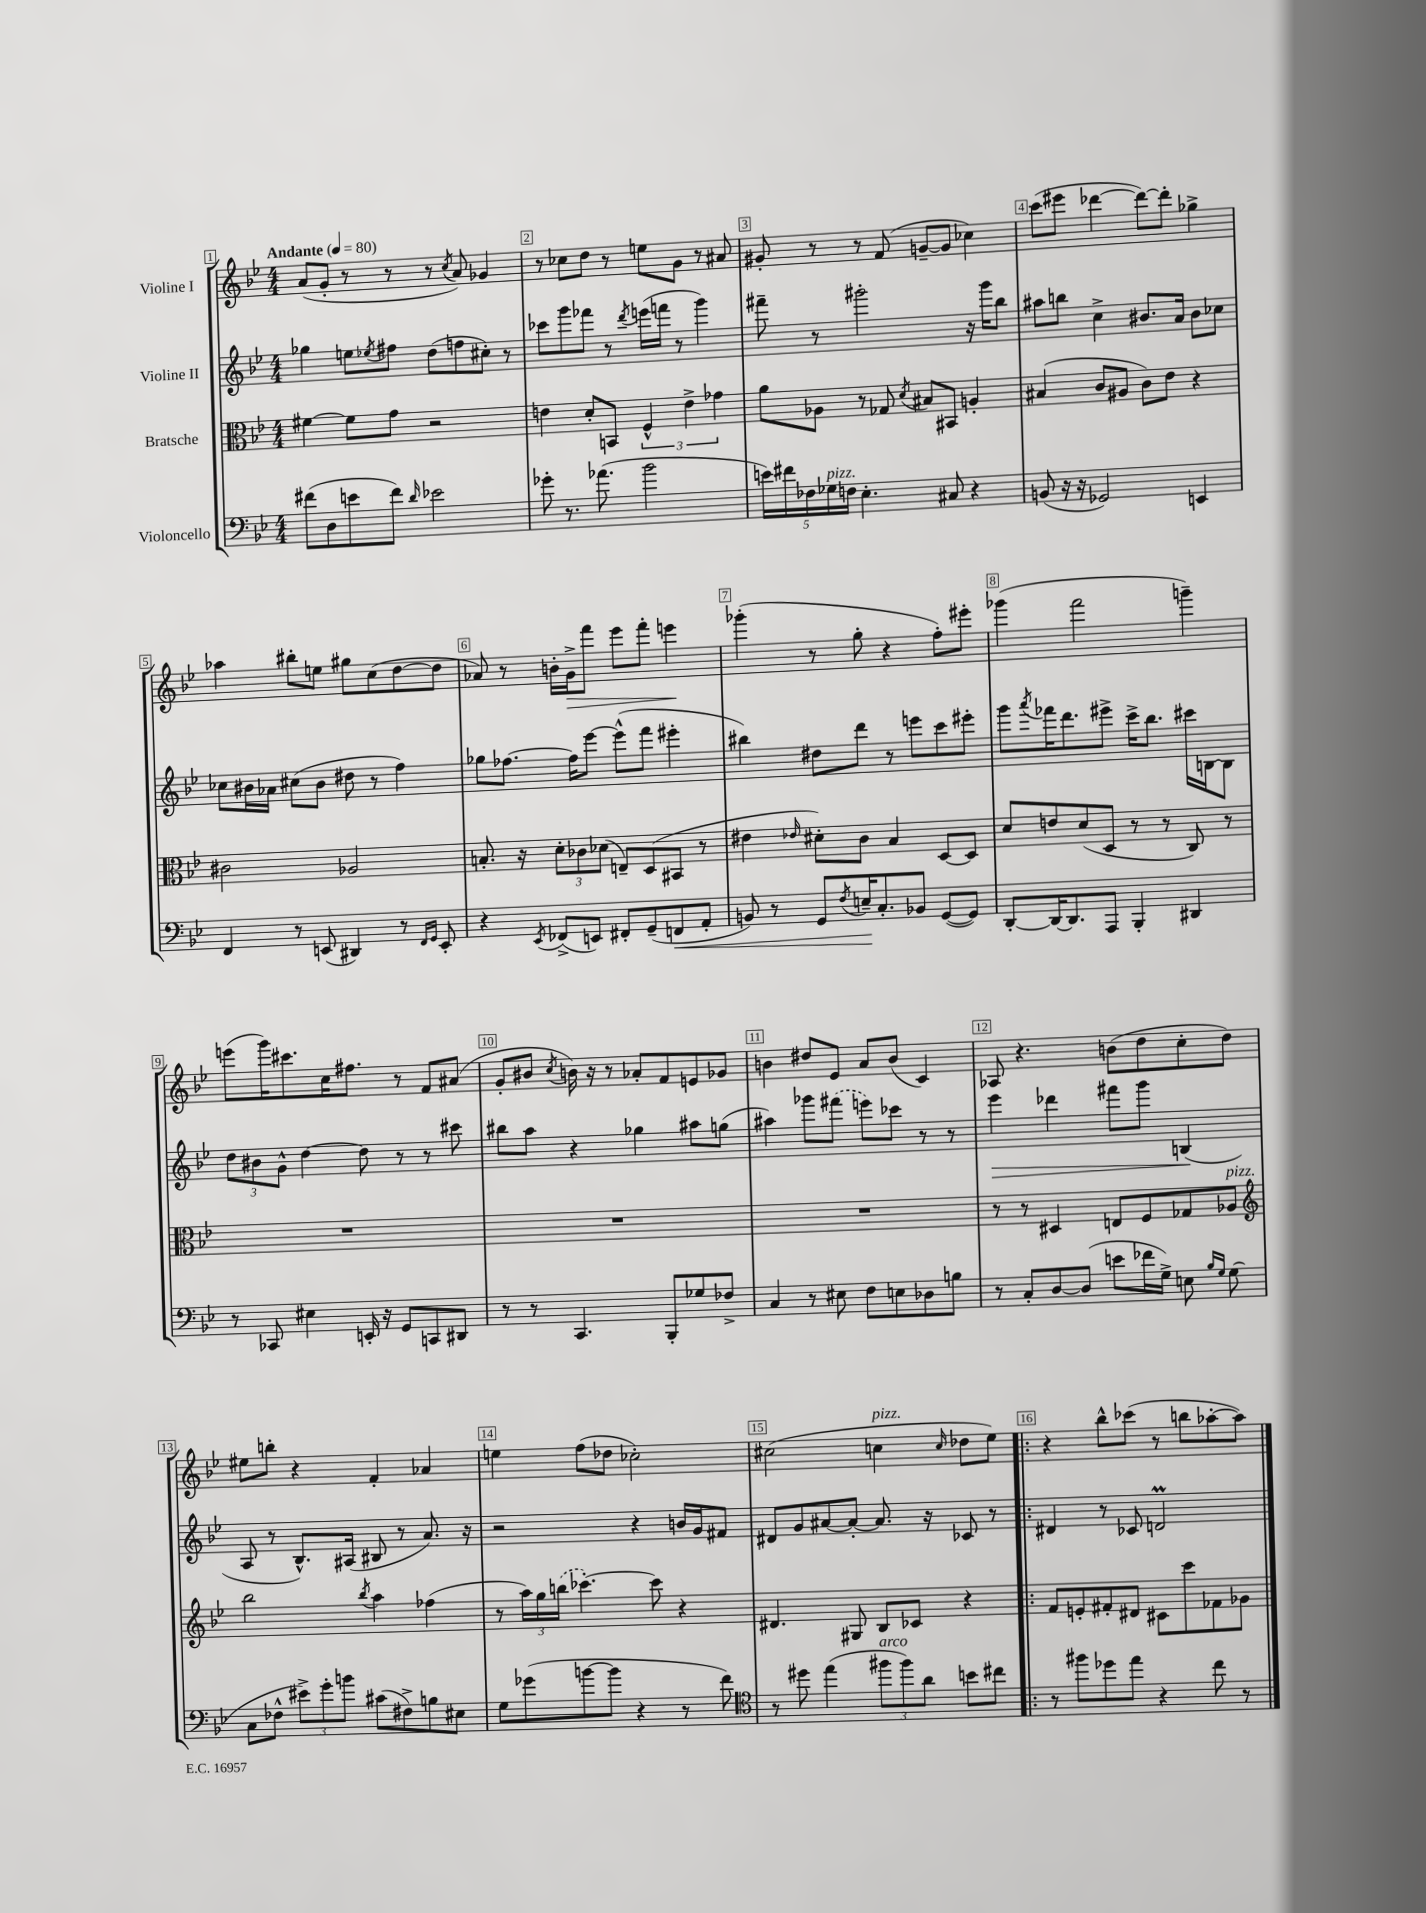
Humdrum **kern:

**kern	**kern	**kern	**kern
*staff4	*staff3	*staff2	*staff1
*clefF4	*clefC3	*clefG2	*clefG2
*k[b-e-]	*k[b-e-]	*k[b-e-]	*k[b-e-]
*M4/4	*M4/4	*M4/4	*M4/4
*MM80	*MM80	*MM80	*MM80
(8f#	[4f#	4gg-	(8a
8D	.	.	8g'
8e	8f#]	8ee	8r
.	.	8qee-	.
8f#)	8g	8ff#	8r
16qqd	.	.	.
2e-	2r	(8dd	8r
.	.	.	8qcc
.	.	8ff	8a)
.	.	8cc#')	4g-
.	.	8r	.
=	=	=	=
8g-'	4e	8ccc-	8r
8.r	.	8ggg	8cc-
.	8d'	8fff-	8dd
(8.a-	.	.	.
.	8BB	8r	8r
.	.	8qddd	.
2b-	6F^^	(16eee	8ee
.	.	16fff	.
.	.	8r	8g
.	6e^	.	.
.	.	4ggg)	8r
.	6g-	.	.
.	.	.	8a#
=	=	=	=
20e)	8a	8fff#~	8g#'
20f#	.	.	.
20F-	.	.	.
.	8A-	8r	8r
20G-	.	.	.
20F	.	.	.
4.E-'	8r	2ggg#'	8r
.	8G-	.	(8f
.	8qd	.	.
.	8B#	.	[8g~
8C#	8BB#	.	8g]
4r	4A'	16r	4cc-)
.	.	16ggg#	.
.	.	8bb-	.
=	=	=	=
(8BB	(4B#	8aa#	(8ccc
16r	.	8bb	8eee#
16r	.	.	.
2GG-)	8c	4cc^	[4ddd-
.	8A#	.	.
.	8c)	8.b#	8ddd-_)
.	8e-	.	8ddd-']
.	.	16a	.
4EE	4r	8b#	4gg-^
.	.	8cc-	.
=	=	=	=
4FF	2c#	8cc-	4aa-
.	.	16b#	.
.	.	16a-	.
8r	.	(8cc#	8bb#'
(8EE	.	8b#	8ee
4DD#)	2A-	8dd#	8gg#
.	.	8r	(8cc
8r	.	4ff)	[8dd
16qqFF	.	.	.
16qqGG	.	.	.
8EE'	.	.	8dd]
=	=	=	=
4r	8.B'	8gg-	8a-)
.	.	[8.ff-	8r
.	16r	.	.
8qEE-	.	.	.
(8FF-^	12d'	.	16b'
.	.	16ff-]	16g^
.	12c-	.	.
8EE)	.	[8eee-	8fff
.	(12d-	.	.
8FF#'	8E~)	(8eee-^^]	8eee-
(8GG~	(8D	8fff	8fff'
8FF	8BB#	4eee#'	4eee
8AA'	8r	.	.
=	=	=	=
8BB)	4e#	4bb#)	(4ggg-'
8r	.	.	.
.	16qqe-	.	.
8GG	8d#')	8dd#	8r
8qF	.	.	.
16E~	8c	8ddd	8gg'
8.C'	.	.	.
.	4B-	8r	4r
8BB-	.	8eee	.
([8GG	[8D	8ccc	8ff')
8GG])	8D]	8eee#'	8eee#'
=	=	=	=
[8DD'	8d	8ggg	(4ggg-
.	.	8qaaa	.
16DD_	8e	16fff-	.
8.DD]	.	8.ddd	.
.	(8d	.	2fff
8AAA	8D	8eee#^	.
4BBB-'	8r	16ccc^	.
.	.	8.bb-	.
.	8r	.	.
4DD#	8C)	16ccc#	4ggg~)
.	.	[16B	.
.	8r	8B]	.
=	=	=	=
8r	1r	12dd	(8eee
.	.	12b#	.
8CC-	.	.	16ggg)
.	.	12g^^	.
.	.	.	8.ccc#
4E#	.	[4dd	.
.	.	.	16cc
.	.	.	8.ff#
16EE'	.	8dd]	.
16r	.	.	.
8GG	.	8r	8r
8CC	.	8r	8f
8DD#	.	8ccc#	(8a#
=	=	=	=
8r	1r	8bb#	8g'
8r	.	8aa	8b#
.	.	.	8qcc
4.CC	.	4r	16b)
.	.	.	16r
.	.	.	8r
.	.	4gg-	8a-'
8BBB-'	.	.	8f
8G-	.	8aa#	8e
8F-^	.	(8gg	8g-
=	=	=	=
4C	1r	4aa#)	4b
8r	.	8ggg-	8dd#
8E#	.	(8fff#	8e-
8F	.	8eee)	8a
8E	.	8ccc-	(8b
8D-	.	8r	4c)
8B	.	8r	.
=	=	=	=
8r	8r	4eee-	8A-
8C'	8r	.	4.r
[8D	4D#	4ddd-	.
(8D]	.	.	.
8e	8E	8fff#	(8b
16f-	8F	8ggg	8dd
16G^)	.	.	.
8E	8G-	(4B	8cc'
16qqB-	.	.	.
16qqG	.	.	.
(8G	8A-	.	8dd)
=	=	=	=
*	*clefG2	*	*
8C	2bb-	8A	8ee#
8F-^^	.	8r	8bb'
12e#^)	.	8.B-^^)	4r
12g'	.	.	.
12b	.	.	.
.	.	(16A#	.
.	8qbb-	.	.
(8c#	4aa	8B#	4f'
8F#^)	.	8r	.
8B	(4ff-	8.a)	4a-
8E#	.	.	.
.	.	16r	.
=	=	=	=
8G	8r	2r	4ee
(8g-	24aa)	.	.
.	24gg	.	.
.	(24bb	.	.
[8b	[4.ccc-')	.	(8ff
8b]	.	.	8dd-
4r	.	4r	2cc-')
.	8ccc-]	.	.
8r	4r	16b	.
.	.	16g	.
8f)	.	8f#	.
=	=	=	=
*clefC4	*	*	*
8r	4.d#	8d#	(2cc#
8dd#	.	8g	.
(4ee-	.	[8a#	.
.	8G#	8a#'_	.
12ff#	8B-	8.a#]	4cc
12ff#)	.	.	.
.	8c-	.	.
12a	.	.	.
.	.	16r	.
.	.	.	16qqcc
8b	4r	8c-	8dd-
8cc#	.	8r	8ee-)
=!|:	=!|:	=!|:	=!|:
8r	8f	4d#	4r
8ff#	8e'	.	.
8dd-	8f#'	8r	8bb-^^
8ee-	8d#	8c-	(8ccc-
4r	8c#	2d	8r
.	8ccc	.	8bb
8cc	8f-	.	[8aa-'
8r	8g-	.	8aa-])
==	==	==	==
*-	*-	*-	*-
